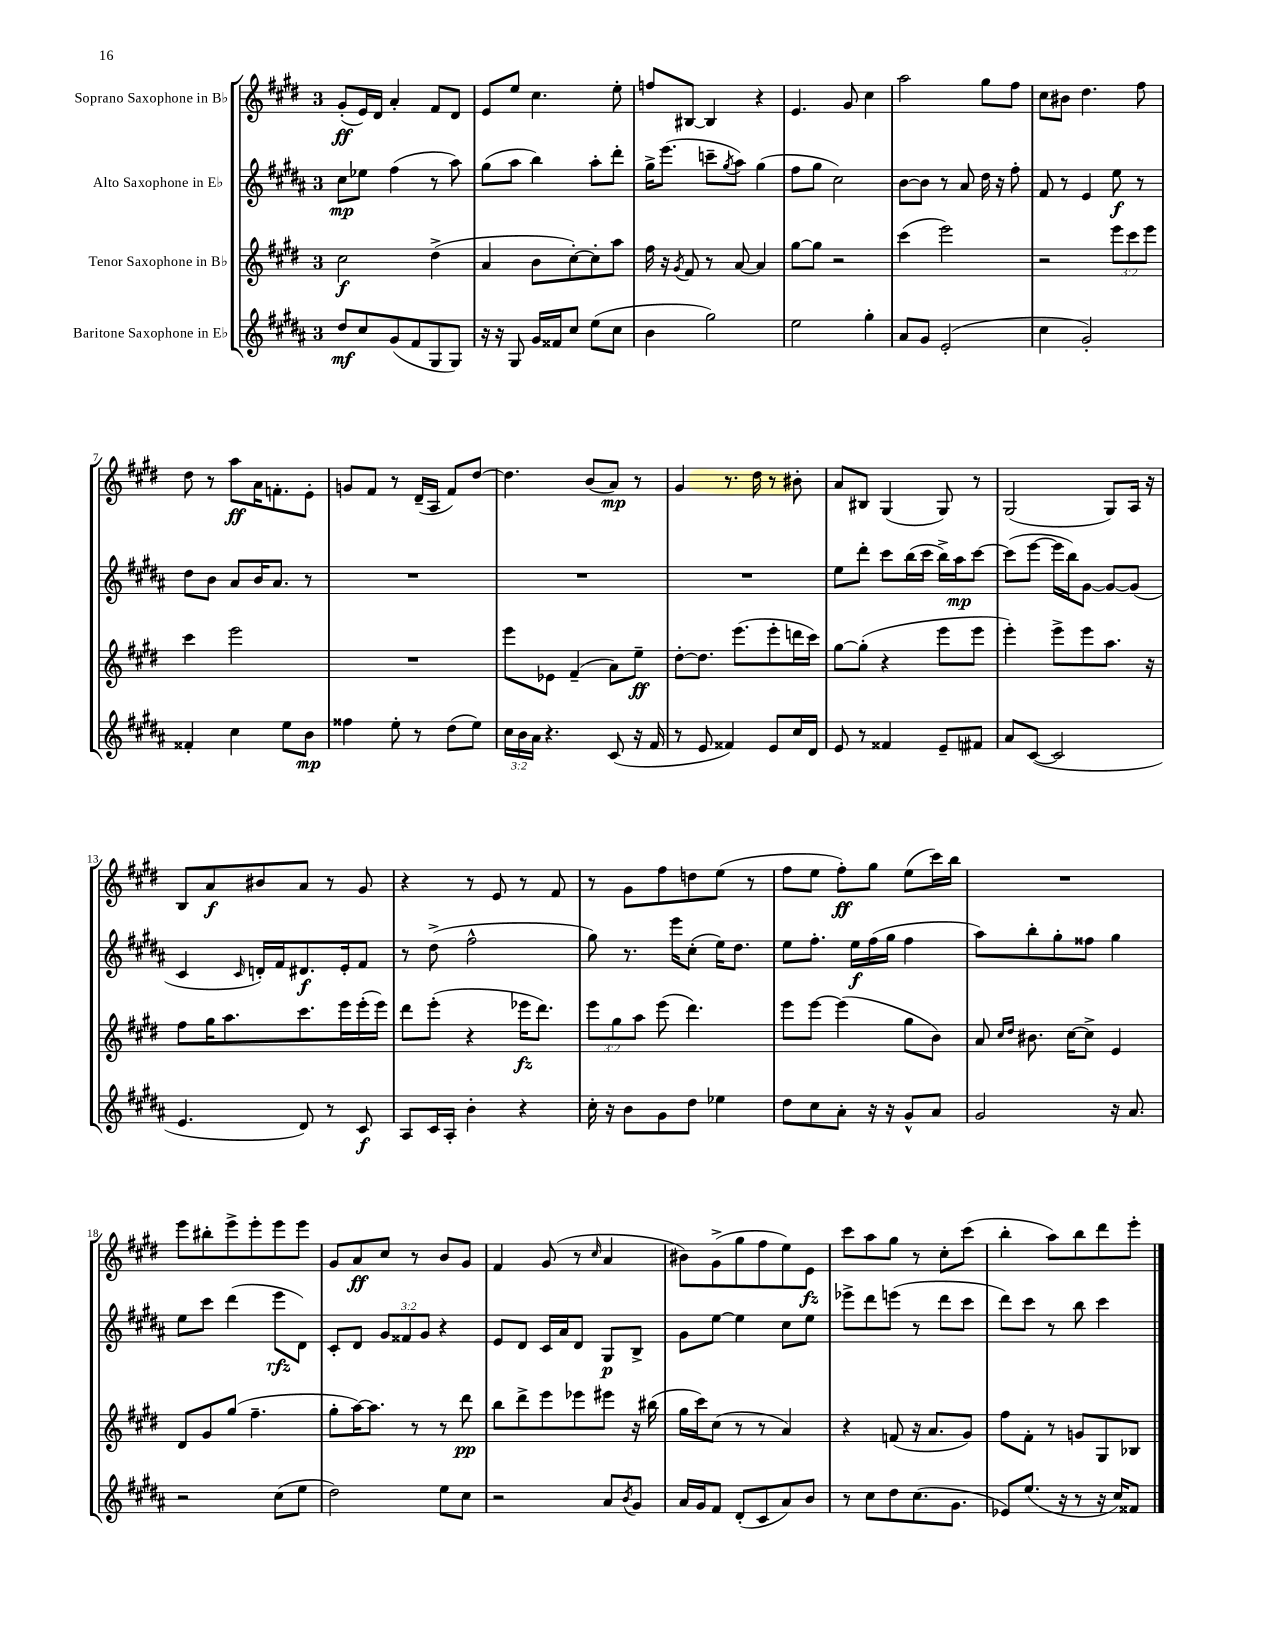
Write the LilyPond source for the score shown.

<<
\new StaffGroup <<
\new Staff = "s0" \with { instrumentName = "Soprano Saxophone in Bb" } {
    \clef treble \key e \major \once \override Staff.TimeSignature.style = #'single-digit \time 3/4
    gis'8-.\ff( e'16) dis'16 a'4-. fis'8 dis'8 |
    e'8 e''8 cis''4. e''8-. |
    f''8 bis8~ bis4 r4 |
    e'4. gis'8 cis''4 |
    a''2 gis''8 fis''8 |
    cis''8 bis'8 dis''4. fis''8 |
    dis''8 r8 a''8\ff a'16 f'8.-. e'8-. |
    g'8 fis'8 r8 dis'16--( a16 fis'8) dis''8~ |
    dis''4. b'8( a'8\mp) r8 |
    gis'4 r8. dis''16 r8 bis'8-. |
    a'8 bis8 gis4( gis8) r8 |
    gis2( gis8) a16 r16 |
    b8 a'8\f bis'8 a'8 r8 gis'8 |
    r4 r8 e'8 r8 fis'8 |
    r8 gis'8 fis''8 d''8 e''8( r8 |
    fis''8 e''8 fis''8-.\ff) gis''8 e''8( cis'''16) b''16 |
    R2. |
    e'''8 bis''8-. e'''8-> e'''8-. e'''8 e'''8 |
    gis'8 a'8\ff cis''8 r8 b'8 gis'8 |
    fis'4 gis'8( r8 \grace { cis''16 } a'4 |
    bis'8) gis'8->( gis''8 fis''8 e''8) e'8\fz |
    cis'''8 a''8 gis''8 r8 cis''8-. cis'''8( |
    b''4-. a''8) b''8 dis'''8 e'''8-. \bar "|." |
}
\new Staff = "s1" \with { instrumentName = "Alto Saxophone in Eb" } {
    \clef treble \key b \major \once \override Staff.TimeSignature.style = #'single-digit \time 3/4 \override Staff.TupletNumber.text = #tuplet-number::calc-fraction-text
    cis''8\mp ees''8 fis''4( r8 ais''8) |
    gis''8( ais''8 b''4) ais''8-. dis'''8-. |
    gis''16-> e'''8.( c'''8-- \acciaccatura { gis''8 } ais''8) gis''4( |
    fis''8 gis''8 cis''2) |
    b'8~ b'8 r8 ais'8 dis''16 r16 fis''8-. |
    fis'8 r8 e'4 e''8\f r8 |
    dis''8 b'8 ais'8 b'16 ais'8. r8 |
    R2. |
    R2. |
    R2. |
    e''8 dis'''8-. cis'''8 b''16( cis'''16 b''16->) ais''16\mp cis'''8~ |
    cis'''8( e'''8~ e'''16 b''16) gis'8~ gis'8~ gis'8( |
    cis'4 \grace { cis'16 } d'16-.) fis'16 dis'8.\f e'16-. fis'8 |
    r8 dis''8->( fis''2-^ |
    gis''8) r8. e'''16 cis''8-.( e''16) dis''8. |
    e''8 fis''8.-. e''16\f fis''16( gis''16 fis''4 |
    ais''8) b''8-. gis''8-. fisis''8 gis''4 |
    e''8 cis'''8 dis'''4( e'''8\rfz dis'8) |
    cis'8-. dis'8 \tuplet 3/2 { gis'8 fisis'8 gis'8 } r4 |
    e'8 dis'8 cis'16 ais'16 dis'8 gis8\p b8-> |
    gis'8 e''8~ e''4 cis''8 e''8 |
    ees'''8-> dis'''8 e'''8( r8 dis'''8 cis'''8 |
    dis'''8) cis'''8 r8 b''8 cis'''4 \bar "|." |
}
\new Staff = "s2" \with { instrumentName = "Tenor Saxophone in Bb" } {
    \clef treble \key e \major \once \override Staff.TimeSignature.style = #'single-digit \time 3/4 \override Staff.TupletNumber.text = #tuplet-number::calc-fraction-text
    cis''2\f dis''4->( |
    a'4 b'8 cis''8~-.) cis''8-. a''8 |
    fis''16 r16 \acciaccatura { gis'8 } fis'8 r8 a'8~ a'4 |
    gis''8~ gis''8 r2 |
    cis'''4( e'''2) |
    r2 \tuplet 3/2 { e'''8 cis'''8 e'''8 } |
    cis'''4 e'''2 |
    R2. |
    e'''8 ees'8 fis'4--( a'8) e''8--\ff |
    dis''8~-. dis''8. e'''8.( e'''8-. d'''16 cis'''16) |
    gis''8~ gis''8-.( r4 e'''8 e'''8 |
    e'''4-.) e'''8-> e'''8 a''8. r16 |
    fis''8 gis''16 a''8. cis'''8. e'''16 e'''16-.( e'''16) |
    dis'''8 e'''8-.( r4 ees'''16\fz dis'''8.) |
    \tuplet 3/2 { e'''8 gis''8 a''8 } e'''8( dis'''4.) |
    e'''8 e'''8~ e'''4( gis''8 b'8) |
    a'8 \grace { cis''16 dis''16 } bis'8. cis''16~ cis''8-> e'4 |
    dis'8 gis'8 gis''8( fis''4.-- |
    gis''8-. a''16~) a''8. r8 r8 dis'''8\pp |
    b''8 dis'''8-> e'''8 ees'''8 eis'''8 r16 bis''16( |
    gis''16 cis'''16) cis''8( r8 r8 a'4) |
    r4 f'8( r16 a'8. gis'8) |
    fis''8 fis'8-. r8 g'8 gis8 bes8 \bar "|." |
}
\new Staff = "s3" \with { instrumentName = "Baritone Saxophone in Eb" } {
    \clef treble \key b \major \once \override Staff.TimeSignature.style = #'single-digit \time 3/4 \override Staff.TupletNumber.text = #tuplet-number::calc-fraction-text
    dis''8\mf cis''8 gis'8( fis'8 gis8 gis8) |
    r16 r16 gis8 gis'16 fisis'16 cis''8 e''8( cis''8 |
    b'4 gis''2) |
    e''2 gis''4-. |
    ais'8 gis'8 e'2-.( |
    cis''4 gis'2-.) |
    fisis'4-. cis''4 e''8 b'8\mp |
    fisis''4 e''8-. r8 dis''8( e''8) |
    \tuplet 3/2 { cis''16 b'16 ais'16 } r4. cis'8( r16 fis'16 |
    r8 e'8 fisis'4) e'8 cis''16 dis'16 |
    e'8 r8 fisis'4 e'8-- fis'8 |
    ais'8 cis'8~( cis'2 |
    e'4. dis'8) r8 cis'8\f |
    ais8 cis'16 ais16-. b'4-. r4 |
    cis''16-. r16 b'8 gis'8 dis''8 ees''4 |
    dis''8 cis''8 ais'8-. r16 r16 gis'8-^ ais'8 |
    gis'2 r16 ais'8. |
    r2 cis''8( e''8 |
    dis''2) e''8 cis''8 |
    r2 ais'8 \acciaccatura { b'8 } gis'8 |
    ais'16 gis'16 fis'8 dis'8-.( cis'8 ais'8) b'8 |
    r8 cis''8 dis''8 cis''8.( gis'8. |
    ees'8) e''8.( r16 r8 r16 cis''16) fisis'8 \bar "|." |
}
>>
>>
